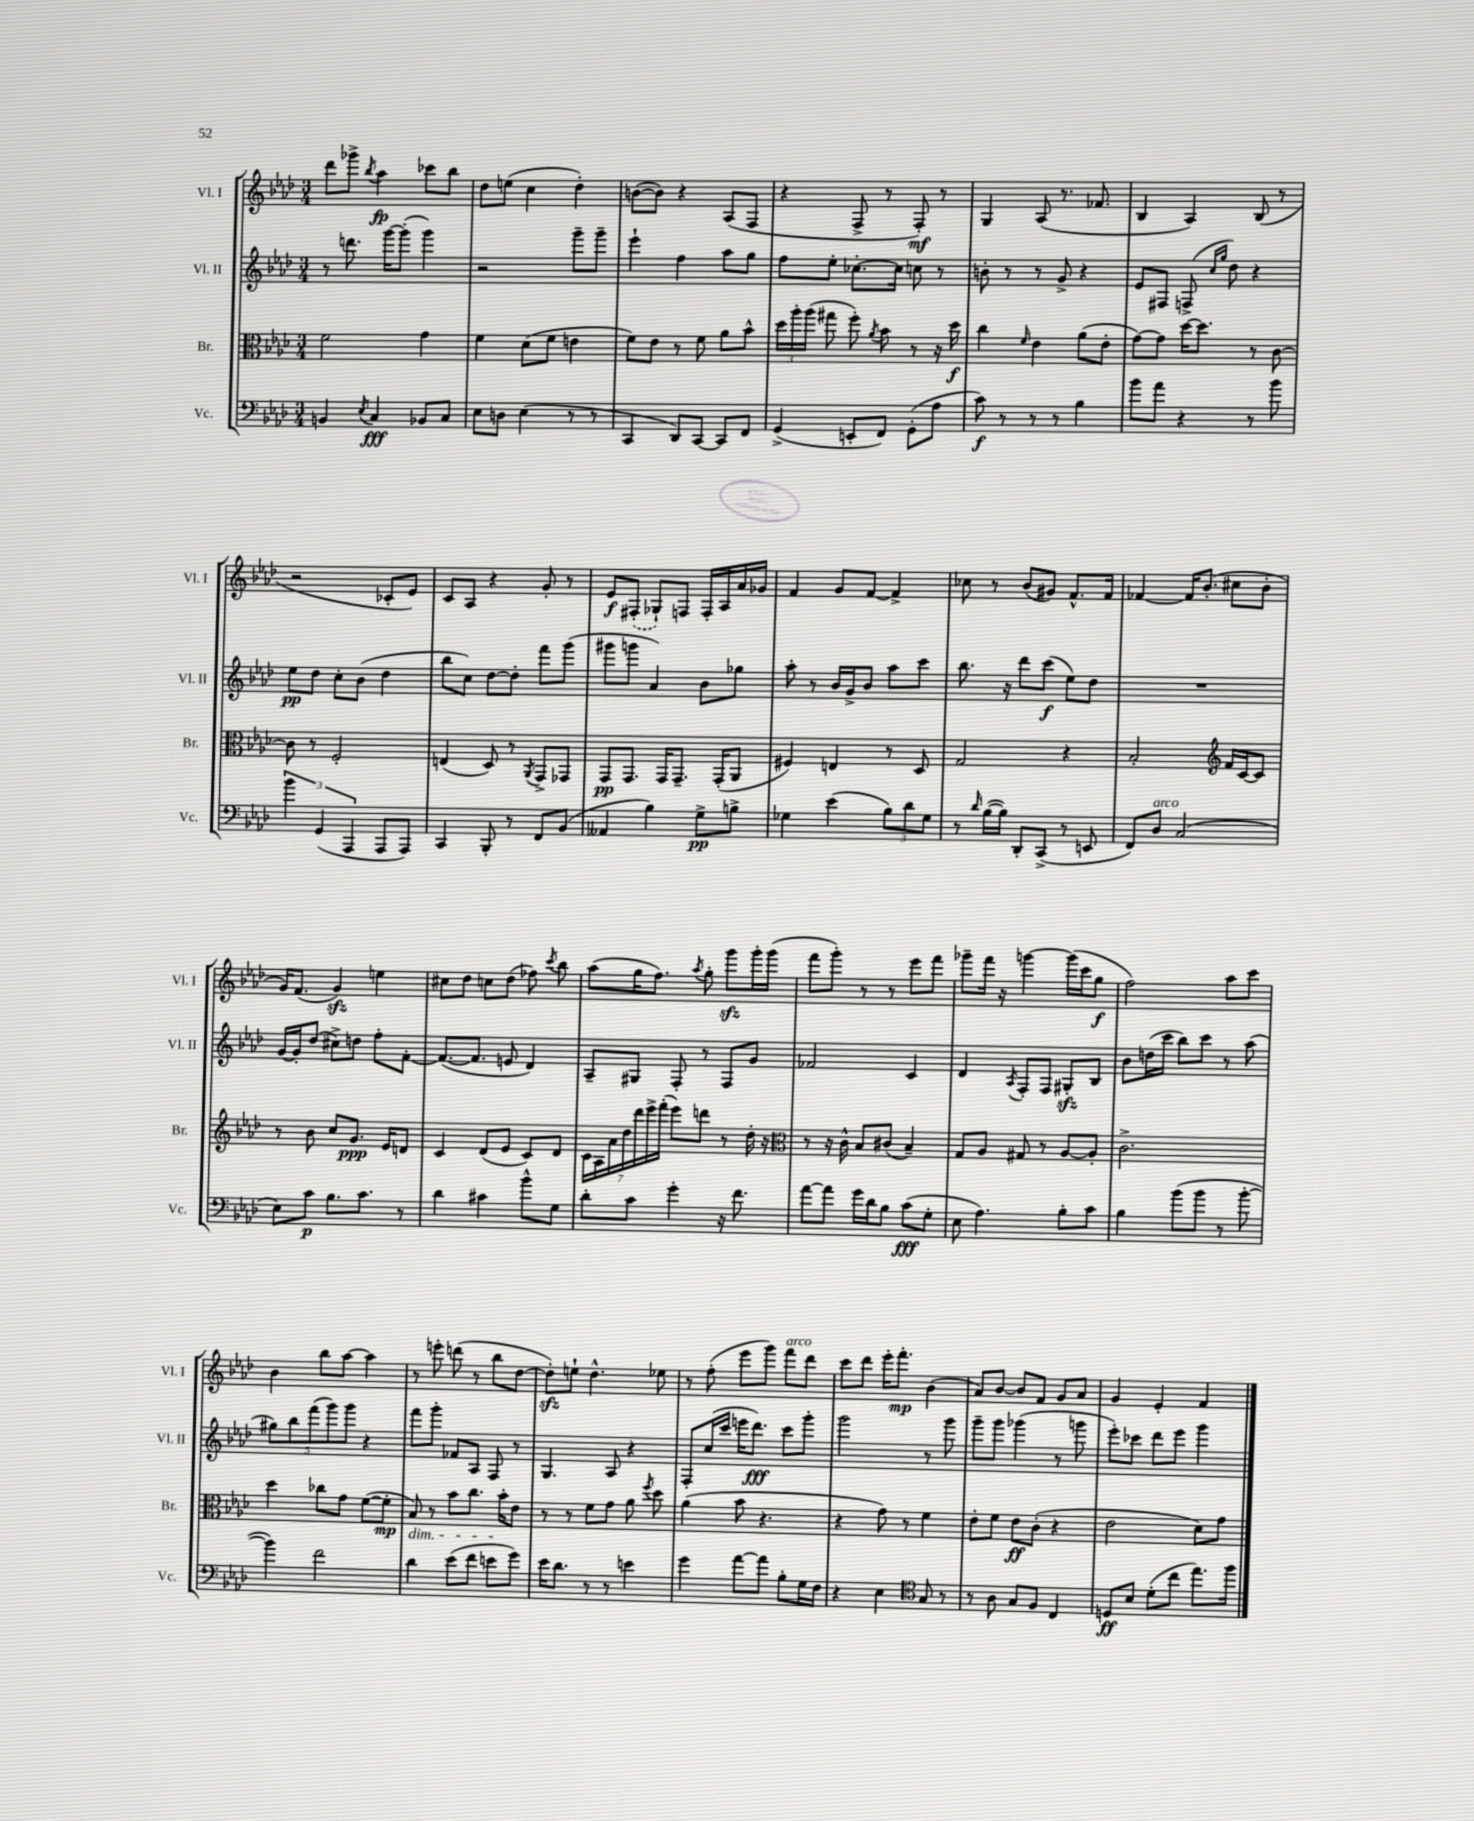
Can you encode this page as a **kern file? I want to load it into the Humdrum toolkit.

**kern	**kern	**kern	**kern
*staff4	*staff3	*staff2	*staff1
*clefF4	*clefC3	*clefG2	*clefG2
*k[b-e-a-d-]	*k[b-e-a-d-]	*k[b-e-a-d-]	*k[b-e-a-d-]
*M3/4	*M3/4	*M3/4	*M3/4
4BB	2f	8r	8ddd-
.	.	8.ddd	8ggg-^
8qE-	.	.	8qbb-
4C	.	.	4aa-
.	.	[16ggg	.
.	.	(8ggg']	.
8BB-	4g	4ggg)	8ccc-
8C	.	.	8bb-
=	=	=	=
8E-	4f	2r	8dd-
8D	.	.	(8ee
(4E-	(8d-	.	4cc
.	8f	.	.
8r	4e	8ggg~	4dd-')
8r	.	8ggg~	.
=	=	=	=
4CC	8f)	4eee-`	([8b
.	8e-	.	8b])
8DD-)	8r	4ff	4r
[8CC	8f	.	.
8CC]	8a-	8aa-	(8A-
8FF	8b-^^	8gg	8F
=	=	=	=
(4GG^	24dd-	8ff	4r
.	24aa-'	.	.
.	(24aa-	.	.
.	8gg#	8ee-'	.
8EE'	8ff')	[8.cc-'	8F^
.	8qa-	.	.
8FF)	8b-	.	8r
.	.	16cc-]	.
(8GG'	8r	8cc	8F')
8A-	16r	8r	8r
.	16dd-	.	.
=	=	=	=
8c)	4cc	8b'	4G
8r	.	8r	.
.	16qqf	.	.
8r	4e-	8r	(8A-
8r	.	8g^	8.r
4B-	(8a-	4r	.
.	.	.	8.f-
.	8e-'	.	.
=	=	=	=
8b-	[8g)	8e-	4B-
8a-	8g]	8F#	.
4r	[16dd-	(8F^	4A-)
.	8.dd-]	.	.
.	.	16qqcc	.
.	.	16qqgg	.
.	.	8dd-)	.
8r	8r	4r	(8B-
8b-	[8c	.	8r
=	=	=	=
6b-	8c]	8ee-	2r
.	8r	8dd-	.
(6GG	.	.	.
.	2F'	8cc'	.
6AAA-	.	.	.
.	.	(8b-	.
8AAA-	.	4dd-	8c-'
8AAA-)	.	.	8e-)
=	=	=	=
4CC	(4E	8bb-	8c
.	.	8cc)	8A-
8BBB-'	8D-)	[8dd-	4r
8r	8r	8dd-']	.
.	8qAA-	.	.
8FF	8GG^	8fff	8g'
(8BB-	8GG-	(8ggg	8r
=	=	=	=
4AA--	8GG	8ggg#	8e-
.	8.GG	8ggg	(8F#'
4B-)	.	4a-)	8G-`)
.	16GG	.	.
.	8.GG~	.	8F
8G^	.	8b-	16F'
.	(16GG'	.	16A-
8B^	8AA-	8gg-	16a-
.	.	.	16g-
=	=	=	=
4G-	4F#)	8aa-'	4f
.	.	8r	.
(4e-	4E	16b-	8g
.	.	16g^	.
.	.	8b-	[8f
12B-)	8r	8aa-	4f^]
12d-	.	.	.
.	8D-	8ccc	.
12G-	.	.	.
=	=	=	=
8r	2G	8.bb-	8cc-
16qqd-	.	.	.
([16B-	.	.	8r
16B-])	.	16r	.
8DD-'	.	8ddd-	(8b-
(8CC^	.	(8ccc	8g#)
8r	4r	8ee-)	8.f^^
8EE	.	8dd-	.
.	.	.	16f
=	=	=	=
8FF)	2B-'	2.r	[4f-
8D-	.	.	.
(2C	.	.	16f-]
.	.	.	(8.b-'
*	*clefG2	*	*
.	16f	.	8cc#
.	[16c	.	.
.	8c]	.	8b-'
=	=	=	=
8E-)	8r	[16g	16g)
.	.	16g']	(8.f
8c	8b-	(8dd-	.
8.B-	8cc	8cc#^)	4g)
.	8.g	8dd	.
8.c	.	.	.
.	.	8ff'	4ee
.	16e-	.	.
8r	8d	[8f'	.
=	=	=	=
4d-	4c	(8.f_	8cc#
.	.	.	8dd-
.	.	8.f]	.
4c#	(8d-	.	8cc
.	8e-	8e	(8dd-
8b-^^	8c)	4d-)	8ff-)
.	.	.	8qccc
8G	8d-	.	8bb-
=	=	=	=
8d-'	28c	8A-~	(8aa-
.	28A-	.	.
.	28a-	.	.
.	28dd-	.	.
8c	.	8G#	16gg
.	28ddd-	.	.
.	28eee-^	.	.
.	.	.	8.ff)
.	(28fff'	.	.
4g'	8eee-)	8F'	.
.	.	.	8qaa-
.	8ddd	8r	8gg'
16r	8r	8F	8ggg
8.f	.	.	.
.	16dd-'	8g	16ggg'
.	16r	.	(16ggg
=	=	=	=
*	*clefC3	*	*
[8a-	8r	2f-	8fff
8a-]	16r	.	8ggg')
.	16c^^	.	.
16g	8B-	.	8r
16d-	.	.	.
8B-	(8c#	.	8r
(8c	4B-~)	4c	8eee-
8G'	.	.	8fff
=	=	=	=
8E-	8G	4d-	8ggg-~
4.A-)	8A-	.	16fff
.	.	.	16r
.	.	8qA-	.
.	8G#	8F'	[4ggg
.	8r	8F	.
8B-'	[8A-	8G#'	(16ggg]
.	.	.	16ccc
8c	8A-']	8B-	8gg
=	=	=	=
4B-	2.c^	8b-	2ff)
.	.	(16dd	.
.	.	16ccc	.
(8b-	.	8bb-)	.
8b-	.	8ccc	.
8r	.	8r	8aa-
[8b-'	.	(8aa-	8ccc
=	=	=	=
4b-])	4dd-	10gg#)	4b-
.	.	10bb-	.
.	.	(10fff	.
2f	8cc-	.	8bb-
.	.	10ggg)	.
.	8g	.	[8aa-
.	.	10ggg	.
.	([8f	4r	4aa-]
.	8f']	.	.
=	=	=	=
4d-	8B-)	8fff	8r
.	8r	8ggg'	8eee'
(8e-	8b-	8f-	(8ddd
8f	8.cc	8A-	8r
8e	.	8F	8bb-
.	16b-'	.	.
8g)	8e-	8r	[8dd-
=	=	=	=
16e-	8r	4.G	8dd-'])
8.d-	.	.	.
.	8r	.	8ee`
8r	8f	.	4.dd-^^
8r	8g	8A-	.
4e	8a-	4r	.
.	8qff	.	.
.	8dd-	.	8ee-
=	=	=	=
4g	(4a-	8F'	8r
.	.	(16cc	(8ff'
.	.	16ccc	.
[8a-	8b-	16eee	8eee-
.	.	8.ddd-)	.
8a-]	4.r	.	8ggg)
8B-'	.	8ccc	8fff
16G	.	8ggg'	8ddd-
16F	.	.	.
=	=	=	=
4r	4r	2ggg	8ccc
.	.	.	8ddd-
4E-	8g)	.	16eee-'
.	.	.	8.fff'
.	8r	.	.
*clefC4	*	*	*
8G	4f	8r	(4b-
8r	.	8ggg	.
=	=	=	=
8r	8e-'	8ggg~	8a-)
8A-	8f	8ggg	[8b-
8G	8e-	(4ggg-	8b-]
8F	(8c'	.	8f
4C	4r	8r	8g
.	.	8ggg	8a-
=	=	=	=
8D	2e-	8eee-')	4g
8B-	.	8ccc-	.
(8d-'	.	8ddd-	4e-'
8cc	.	8eee-	.
8.ee-)	8d-)	4ggg	4f
.	8g	.	.
16ff	.	.	.
==	==	==	==
*-	*-	*-	*-
